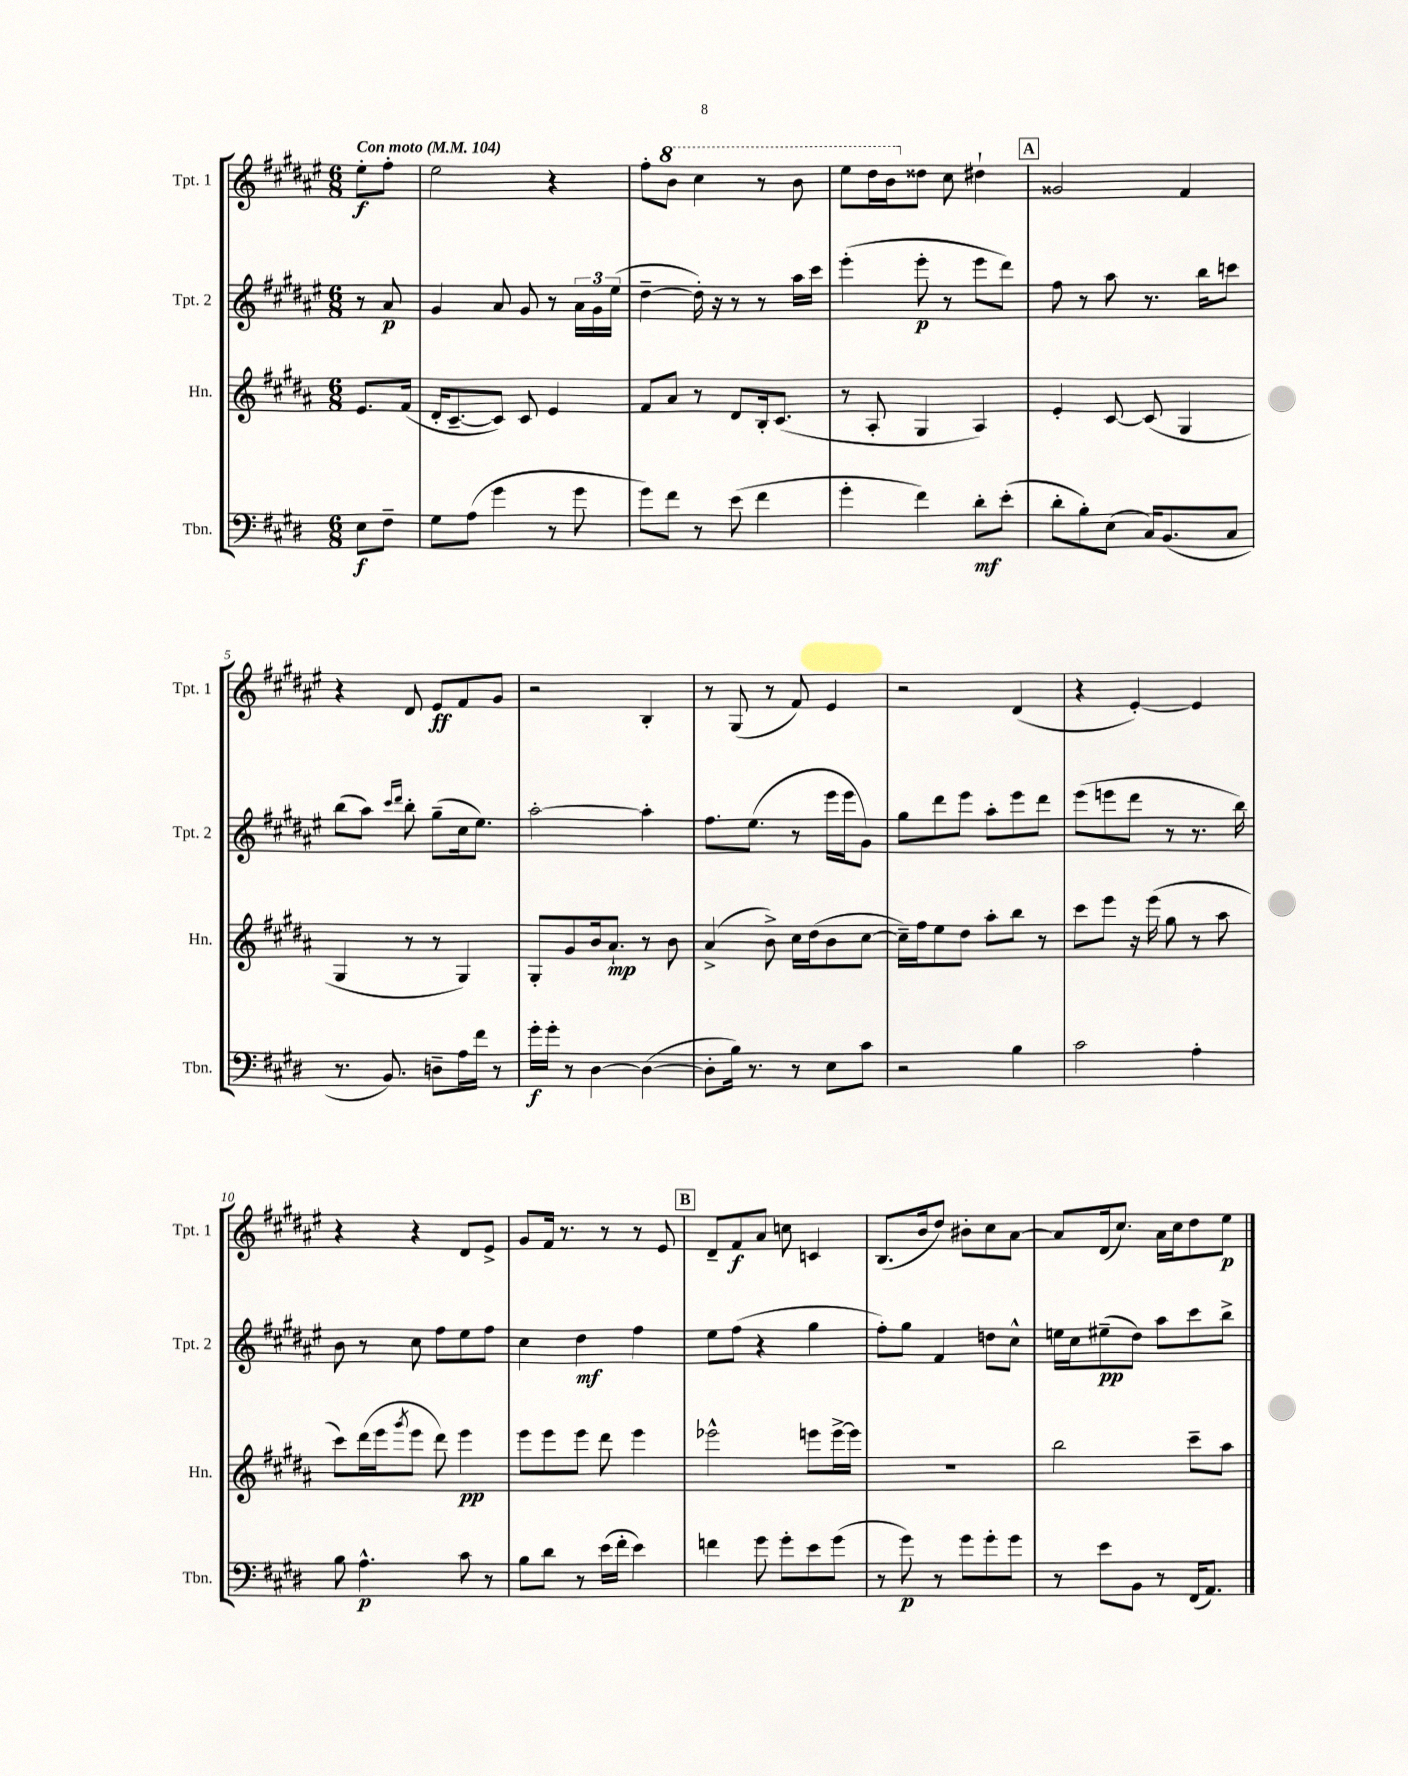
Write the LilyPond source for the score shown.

<<
\new StaffGroup <<
\new Staff = "s0" \with { instrumentName = "Tpt. 1" shortInstrumentName = "Tpt. 1" } {
    \clef treble \key fis \major \numericTimeSignature \time 6/8 \partial 4 \tempo "Con moto" 4 = 104
    eis''8-.\f fis''8-. |
    eis''2 r4 |
    fis''8-. \ottava #1 b''8 cis'''4 r8 b''8 |
    eis'''8 dis'''16 b''16 \ottava #0 disis''8 cis''8 dis''4-! |
    \mark \markup { \box "A" } gisis'2 fis'4 |
    r4 dis'8 eis'8\ff fis'8 gis'8 |
    r2 b4-. |
    r8 gis8( r8 fis'8) eis'4 |
    r2 dis'4( |
    r4 eis'4~-.) eis'4 |
    r4 r4 dis'8 eis'8-> |
    gis'8 fis'16 r8. r8 r8 eis'8 |
    \mark \markup { \box "B" } dis'8-- fis'8\f ais'8 c''8 c'4 |
    b8.( b'16 dis''8) bis'8-. cis''8 ais'8~ |
    ais'8 dis'16( cis''8.) ais'16 cis''16 dis''8 eis''8\p \bar "|." |
}
\new Staff = "s1" \with { instrumentName = "Tpt. 2" shortInstrumentName = "Tpt. 2" } {
    \clef treble \key fis \major \numericTimeSignature \time 6/8 \partial 4
    r8 ais'8\p |
    gis'4 ais'8 gis'8 r8 \tuplet 3/2 { ais'16 gis'16 eis''16( } |
    dis''4~-- dis''16-.) r16 r8 r8 ais''16 cis'''16 |
    eis'''4-.( eis'''8-.\p r8 eis'''8 dis'''8) |
    \mark \markup { \box "A" } fis''8 r8 ais''8 r8. b''16 c'''8 |
    b''8( ais''8) \grace { cis'''16 dis'''16 } b''8-. gis''8--( cis''16 eis''8.) |
    ais''2~-. ais''4-. |
    fis''8. eis''8.( r8 eis'''16 eis'''16 gis'8) |
    gis''8 dis'''8 eis'''8 ais''8-. eis'''8 dis'''8 |
    eis'''8( e'''8 dis'''8 r8 r8. b''16) |
    b'8 r8 cis''8 fis''8 eis''8 fis''8 |
    cis''4 dis''4\mf fis''4 |
    \mark \markup { \box "B" } eis''8 fis''8( r4 gis''4 |
    fis''8-.) gis''8 fis'4 d''8 cis''8-^ |
    e''16 cis''16 eis''8--\pp( dis''8) ais''8 cis'''8 b''8-> \bar "|." |
}
\new Staff = "s2" \with { instrumentName = "Hn." shortInstrumentName = "Hn." } {
    \clef treble \key b \major \numericTimeSignature \time 6/8 \partial 4
    e'8. fis'16( |
    dis'16-. cis'8.~-- cis'8) cis'8 e'4 |
    fis'8 ais'8 r8 dis'8 b16-. cis'8.( |
    r8 ais8-. gis4 ais4) |
    \mark \markup { \box "A" } e'4-. cis'8~ cis'8( gis4 |
    gis4 r8 r8 gis4) |
    gis8-. gis'8 b'16 ais'8.-!\mp r8 b'8 |
    ais'4->( b'8->) cis''16 dis''16( b'8 cis''8~ |
    cis''16--) fis''16 e''8 dis''8 ais''8-. b''8 r8 |
    cis'''8 e'''8 r16 e'''16( gis''8 r8 ais''8 |
    cis'''8) dis'''16( e'''16 \acciaccatura { gis'''8 } e'''8 dis'''8) e'''4\pp |
    e'''8 e'''8 e'''8 dis'''8 e'''4 |
    \mark \markup { \box "B" } ees'''2-^ e'''8 e'''16~-> e'''16 |
    R2. |
    b''2 cis'''8-- ais''8 \bar "|." |
}
\new Staff = "s3" \with { instrumentName = "Tbn." shortInstrumentName = "Tbn." } {
    \clef bass \key e \major \numericTimeSignature \time 6/8 \partial 4
    e8\f fis8-- |
    gis8 a8( gis'4 r8 gis'8 |
    gis'8) fis'8 r8 e'8( fis'4 |
    gis'4-. fis'4) dis'8-.\mf e'8-.( |
    \mark \markup { \box "A" } dis'8-. b8-.) e8( cis16) b,8.( cis8 |
    r8. b,8.) d8-- a16 fis'16 r8 |
    gis'16-.\f gis'16-. r8 dis4~ dis4~( |
    dis8-. b16) r8. r8 e8 cis'8 |
    r2 b4 |
    cis'2 a4-. |
    b8 a4.-^\p cis'8 r8 |
    b8 dis'8 r8 e'16( fis'16-. e'4) |
    \mark \markup { \box "B" } f'4 gis'8 gis'8-. e'8 gis'8( |
    r8 gis'8\p) r8 gis'8 gis'8-. gis'8 |
    r8 e'8 b,8 r8 fis,16( a,8.) \bar "|." |
}
>>
>>
